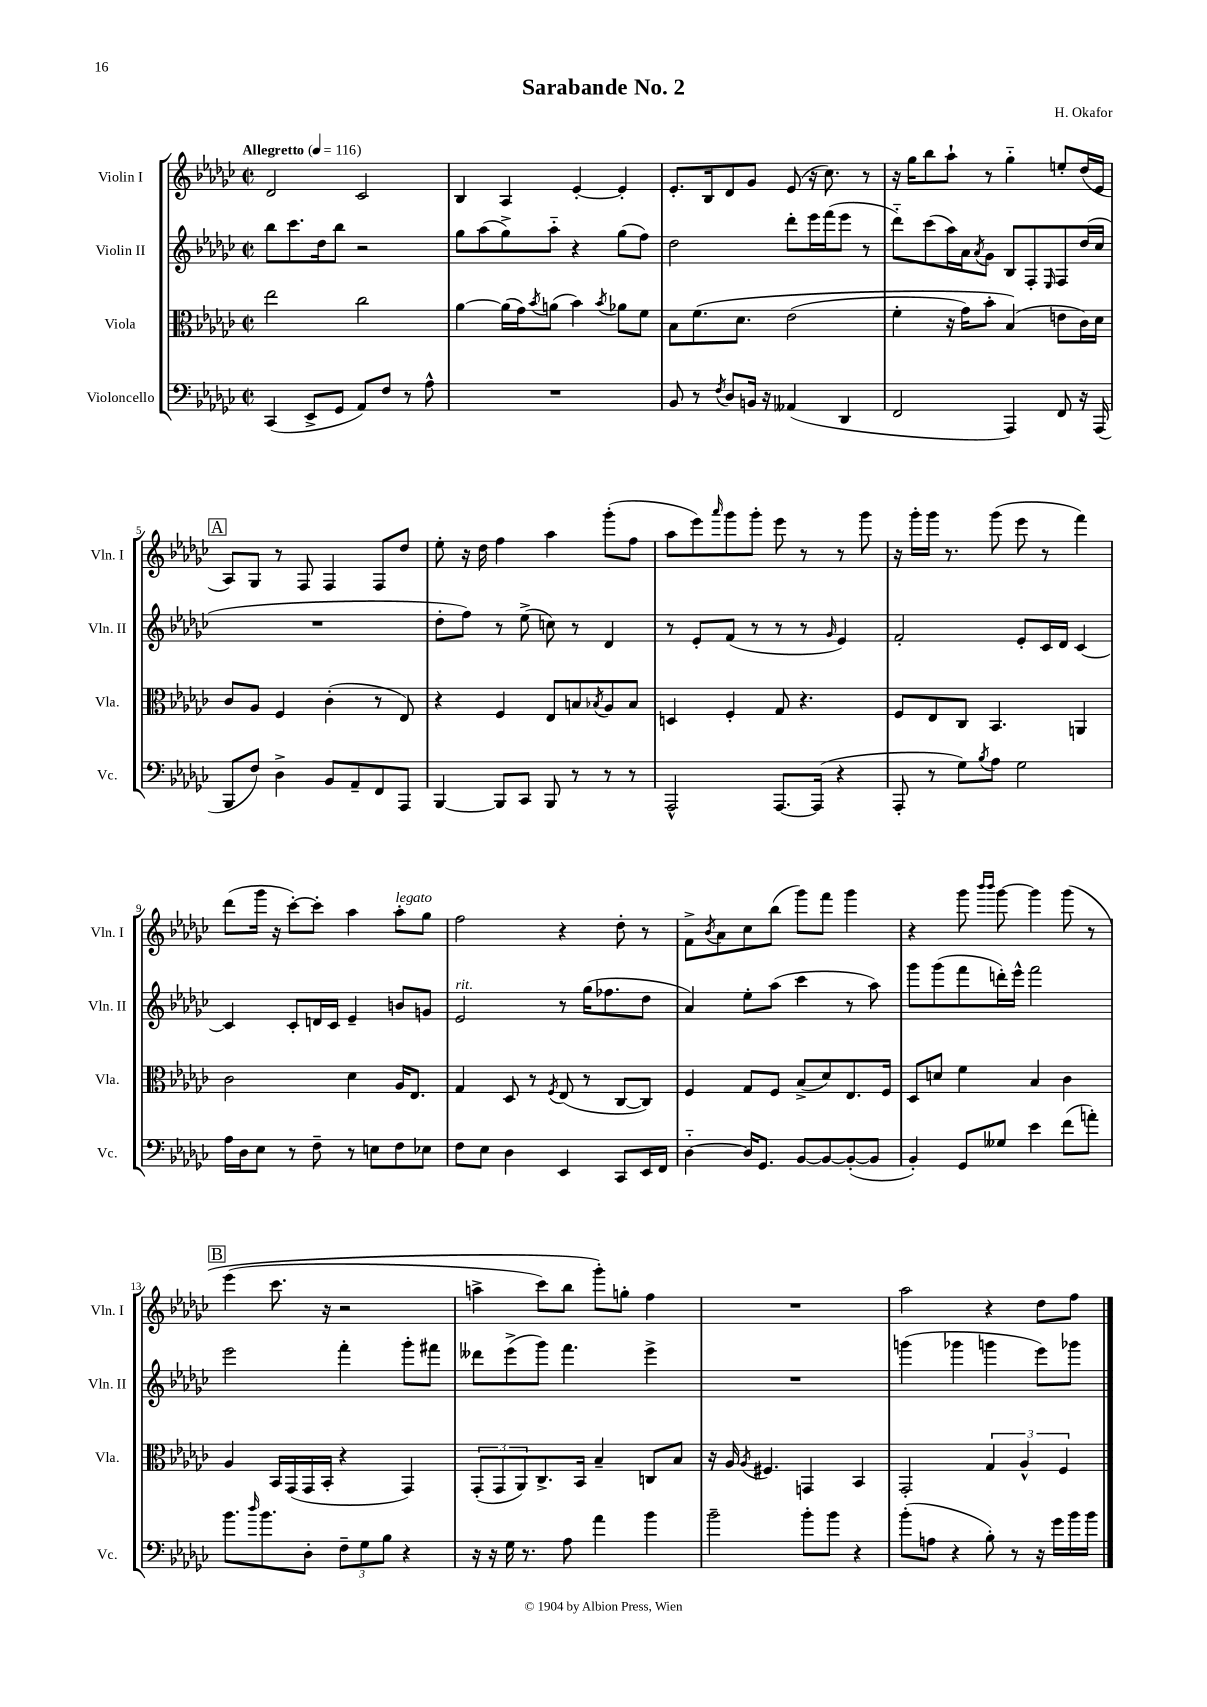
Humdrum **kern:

**kern	**kern	**kern	**kern
*part4	*part3	*part2	*part1
*staff4	*staff3	*staff2	*staff1
*I"Violoncello	*I"Viola	*I"Violin II	*I"Violin I
*I'Vc.	*I'Vla.	*I'Vln. II	*I'Vln. I
*clefF4	*clefC3	*clefG2	*clefG2
*k[b-e-a-d-g-c-]	*k[b-e-a-d-g-c-]	*k[b-e-a-d-g-c-]	*k[b-e-a-d-g-c-]
*M2/2	*M2/2	*M2/2	*M2/2
*met(c|)	*met(c|)	*met(c|)	*met(c|)
*MM116	*MM116	*MM116	*MM116
=1	=1	=1	=1
!	!	!	!LO:TX:a:B:t=Allegretto
(4CC-/	2ee-\	8bb-\L	2d-/
.	.	8.ccc-\	.
8EE-^/L	.	.	.
.	.	16dd-\k	.
8GG-/J	.	8bb-\J	.
8AA-/L)	2cc-\	2r	2c-/
8F/J	.	.	.
8r	.	.	.
8A-^^\	.	.	.
=2	=2	=2	=2
1r	[4a-\	8gg-\L	4B-/
.	.	(8aa-\	.
.	(16a-\LL]	8gg-^\)	4A-/
.	16g-\J)	.	.
.	8qb-/	.	.
.	(8an\J	8aa-\J	.
.	4b-\)	4r	[4e-'/
.	8qb-/	.	.
.	8a-X\L	(8gg-\L	4e-'/]
.	8f\J	8ff\J)	.
=3	=3	=3	=3
8BB-/	8B-\L	2dd-\	8.e-'/L
8r	(8.f\	.	.
.	.	.	16B-/k
8qF/	.	.	.
8D-/L	.	.	8d-/
.	8.d-\J	.	.
16BBn/Jk	.	.	8g-/J
16r	.	.	.
(4AA--X/	(2e-\	8ddd-'\L	(8e-/
.	.	16eee-\L	16r
.	.	(16fff\J	8.cc-\)
4DD-/	.	8eee-\J	.
.	.	8r	8r
=4	=4	=4	=4
2FF/	4f'\	8ddd-\L)	16r
.	.	.	16gg-\KL
.	.	(8ccc-\	8bb-\
.	16r	16aa-\L)	8aa-`\J
.	16g-\KL)	16a-\J	.
.	.	8qa-/	.
.	8b-'\J	8g-\J	8r
4AAA-/)	(4B-/)	8B-/L	4gg-\
.	.	8F'/	.
.	.	16qqE-/	.
8FF/	8en\L	8F/	8een'/L
16r	16c-\L)	(16dd-/L	(16dd-/L
(16AAA-/	16d-\JJ	16cc-/JJ	16e-/JJ
!!LO:LB:g=z
!!LO:REH:place=s1:t=A
=5	=5	=5	=5
8BBB-/L	8c-/L	1r	8A-/L)
8F/J)	8A-/J	.	8G-/J
4D-^\	4F/	.	8r
.	.	.	8F/
8BB-/L	(4c-'\	.	4F/
8AA-~/	.	.	.
8FF/	8r	.	8F/L
8AAA-/J	8E-/)	.	8dd-/J
=6	=6	=6	=6
[4BBB-/	4r	8dd-'\L	8ee-'\
.	.	8ff\J)	16r
.	.	.	16dd-\
8BBB-/L]	4F/	8r	4ff\
8CC-/J	.	(8ee-^\	.
8BBB-/	8E-/L	8ccn\)	4aa-\
8r	8Bn/	8r	.
.	8qB-X/	.	.
8r	8A-/	4d-/	(8ggg-'\L
8r	8B-/J	.	8ff\J
=7	=7	=7	=7
2AAA-^^/	4Dn/	8r	8aa-\L
.	.	8e-'/L	8eee-\)
.	.	.	16qqaaa-/
.	4F'/	(8f/J	8ggg-\
.	.	8r	8ggg-'\J
[8.AAA-/L	8G-/	8r	8eee-\
.	4.r	8r	8r
(16AAA-/Jk]	.	.	.
.	.	16qqg-/	.
4r	.	4e-/)	8r
.	.	.	8ggg-\
=8	=8	=8	=8
8AAA-'/	8F/L	2f'/	16r
.	.	.	16ggg-'\LL
8r	8E-/	.	16ggg-\JJ
.	.	.	8.r
8G-\L)	8C-/J	.	.
8qB-/	.	.	.
8A-\J	4.BB-/	.	(8ggg-\
2G-\	.	8e-'/L	8eee-\
.	.	16c-/L	8r
.	.	16d-/JJ	.
.	4AAn/	[4c-/	4fff\)
!!LO:LB:g=z
=9	=9	=9	=9
16A-\LL	2c-\	4c-/]	(8ddd-\L
16D-\J	.	.	.
8E-\J	.	.	16ggg-\Jk
.	.	.	16r
8r	.	8c-'/L	[8ccc-'\L)
8F~\	.	16dn/L	8ccc-'\J]
.	.	16c-/JJ	.
8r	4d-\	4e-~/	4aa-\
8En\L	.	.	.
!	!	!	!LO:TX:a:i:t=legato
8F\	16A-/KL	8bn/L	8aa-'\L
.	8.E-/J	.	.
8E-X\J	.	8gn/J	8gg-\J
=10	=10	=10	=10
!	!	!LO:TX:a:i:t=rit.	!
8F\L	4G-/	2e-/	2ff\
8E-\J	.	.	.
4D-\	8D-/	.	.
.	8r	.	.
.	8qF/	.	.
4EE-/	(8E-/	8r	4r
.	8r	(16gg-\KL	.
.	.	8.ff-X\	.
8CC-/L	[8C-/L	.	8dd-'\
16EE-/L	8C-/J])	8dd-\J	8r
16FF/JJ	.	.	.
=11	=11	=11	=11
[4D-\	4F/	4a-/)	8f^\L
.	.	.	8qb-/
.	.	.	8a-\
16D-/KL]	8G-/L	8ee-'\L	8cc-\
8.GG-/J	.	.	.
.	8F/J	(8aa-\J	(8bb-\J
[8BB-/L	(8B-^/L	4ccc-\	8ggg-\L)
8BB-/_	8d-/)	.	8fff\J
(8BB-'/_	8.E-/	8r	4ggg-\
8BB-/J]	.	8aa-\)	.
.	16F/Jk	.	.
=12	=12	=12	=12
4BB-'/)	8D-/L	8ggg-\L	4r
.	8dn/J	(8ggg-\	.
8GG-/L	4f\	8fff\	8ggg-\
.	.	.	16qqbbb-/LL
.	.	.	16qqbbb-/JJ
8G--X/J	.	16dddn'\L)	[8ggg-\
.	.	16eee-^^\JJ	.
4e-\	4B-/	2fff\	4ggg-\]
(8f\L	4c-\	.	(8ggg-\
8an'\J)	.	.	8r
!!LO:LB:g=z
!!LO:REH:place=s1:t=B
=13	=13	=13	=13
8.b-\L	4A-/	2eee-\	(4eee-\
16qqdd-/	.	.	.
8.b-\	.	.	.
.	16BB-/LL	.	8.ccc-\
.	(16GG-/	.	.
8D-'\J	16GG-/	.	.
.	16BB-'/JJ	.	16r
12F~\L	4r	4fff'\	2r
12G-\	.	.	.
12B-\J	.	.	.
4r	4GG-/)	8ggg-'\L	.
.	.	8fff#X\J	.
=14	=14	=14	=14
16r	(12GG-'/L	8ddd--X\L	4aan^\
16r	.	.	.
.	12GG-/	.	.
16G-\	.	(8eee-^\	.
.	12AA-/)	.	.
8.r	.	.	.
.	8.C-^/	8ggg-\J)	8ccc-\L)
8A-\	.	4.fff\	8bb-\J
.	16BB-/Jk	.	.
4a-\	4B-~/	.	8ggg-'\L)
.	.	.	8ggn'\J
4b-\	8Cn/L	4eee-^\	4ff\
.	8B-/J	.	.
=15	=15	=15	=15
2b-~\	16r	1r	1r
.	16A-/	.	.
.	8qA-/	.	.
.	4.F#X/	.	.
8b-'\L	4GGn/	.	.
8b-\J	.	.	.
4r	4BB-/	.	.
=16	=16	=16	=16
(8b-'\L	2GG-'/	(4gggn\	2aa-\
8An\J	.	.	.
4r	.	4ggg-X\	.
8B-'\)	6G-/	4gggn\	4r
8r	.	.	.
.	6A-^^/	.	.
16r	.	8eee-\L)	8dd-\L
16g-\LL	.	.	.
.	6F/	.	.
16b-\	.	8ggg-X\J	8ff\J
16b-\JJ	.	.	.
==	==	==	==
*-	*-	*-	*-
